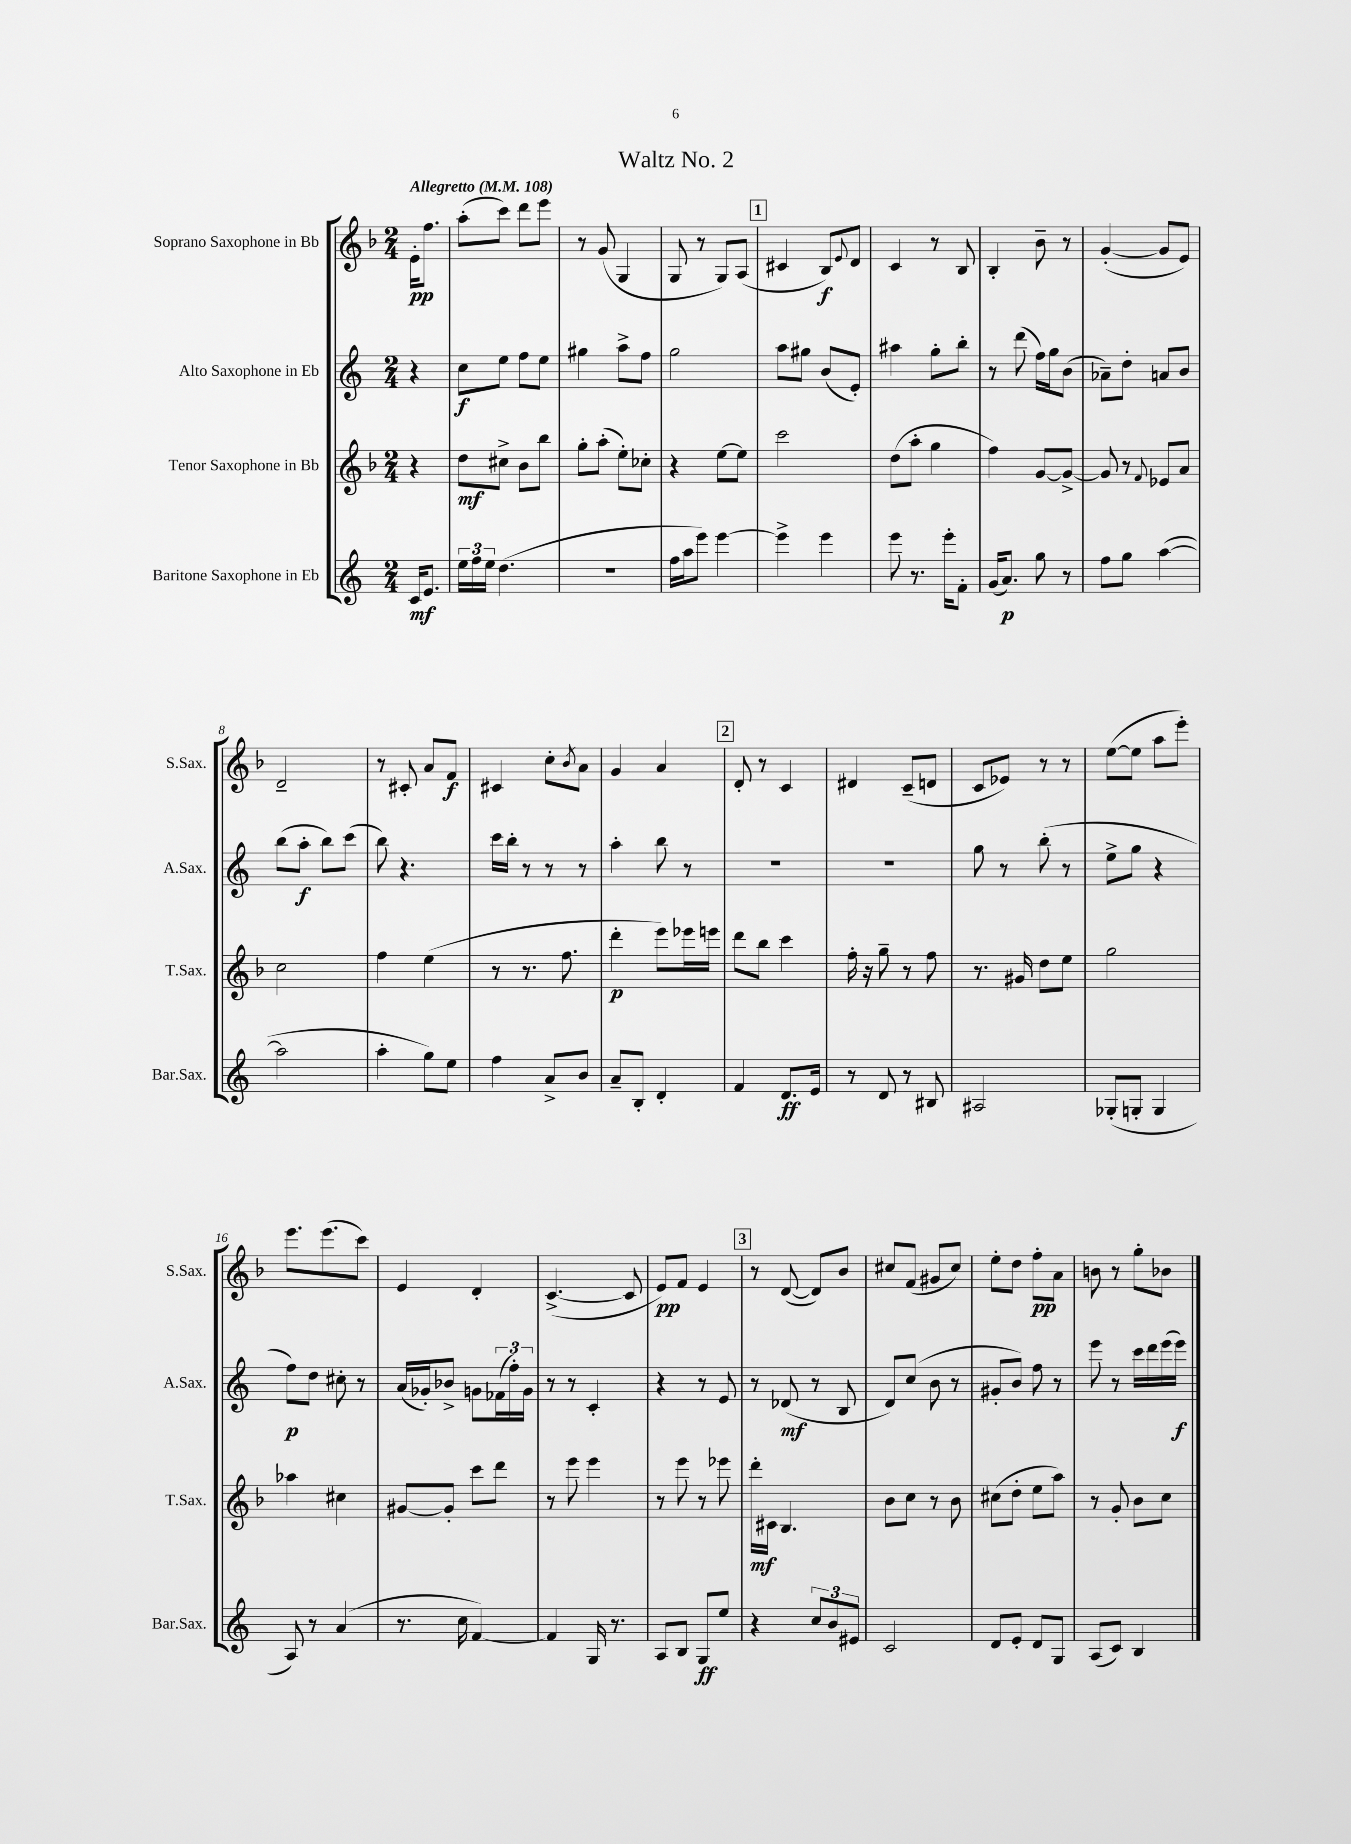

**kern	**kern	**kern	**kern
*staff4	*staff3	*staff2	*staff1
*clefG2	*clefG2	*clefG2	*clefG2
*k[]	*k[b-]	*k[]	*k[b-]
*M2/4	*M2/4	*M2/4	*M2/4
*MM108	*MM108	*MM108	*MM108
16c	4r	4r	16e'
8.e	.	.	8.ff
=	=	=	=
24ee	8dd	8cc	(8aa'
24ff	.	.	.
24ee	.	.	.
(4.dd	8cc#^	8ee	8ccc)
.	8b-	8ff	8ddd
.	8bb-	8ee	8eee
=	=	=	=
2r	8gg'	4gg#	8r
.	(8aa'	.	(8g
.	8ee')	8aa^	4G
.	8cc-'	8ff	.
=	=	=	=
16ff	4r	2gg	8G
16aa	.	.	.
8eee)	.	.	8r
[4eee	[8ee	.	8G)
.	8ee]	.	(8A
=	=	=	=
4eee^]	2ccc	8aa	4c#
.	.	8gg#	.
4eee	.	(8b	8B-)
.	.	.	8qqe
.	.	8e')	8d
=	=	=	=
8eee	(8dd	4aa#	4c
8.r	8aa'	.	.
.	4gg	8gg'	8r
16eee'	.	.	.
8f'	.	8bb'	8B-
=	=	=	=
(16g	4ff)	8r	4B-'
8.a)	.	.	.
.	.	(8ddd	.
8gg	[8g	16ff)	8b-~
.	.	16gg	.
8r	8g^_	(8b	8r
=	=	=	=
8ff	8g]	8a-~)	([4g'
8gg	8r	8dd'	.
.	8qqf	.	.
([4aa	8e-	8a	8g]
.	8a	8b	8e)
=	=	=	=
2aa]	2cc	(8bb	2d~
.	.	8aa'	.
.	.	8bb)	.
.	.	(8ccc	.
=	=	=	=
4aa'	4ff	8bb)	8r
.	.	4.r	8c#'
8gg)	(4ee	.	8a
8ee	.	.	8f
=	=	=	=
4ff	8r	16ccc	4c#
.	.	16bb'	.
.	8.r	8r	.
8a^	.	8r	8cc'
.	8.ff	.	.
.	.	.	8qb-
8b	.	8r	8a
=	=	=	=
8a~	4ddd'	4aa'	4g
8B'	.	.	.
4d'	8eee)	8bb	4a
.	16eee-	8r	.
.	16eee	.	.
=	=	=	=
4f	8ddd	2r	8d'
.	8bb-	.	8r
8.d	4ccc	.	4c
16e	.	.	.
=	=	=	=
8r	16ff'	2r	4d#
.	16r	.	.
8d	8gg~	.	.
8r	8r	.	(8c~
8B#	8ff	.	8d
=	=	=	=
2A#	8.r	8gg	8c
.	.	8r	8e-)
.	16g#	.	.
.	8dd	(8bb'	8r
.	8ee	8r	8r
=	=	=	=
(8G-'	2gg	8ee^	([8ee
8G'	.	8gg	8ee]
4G	.	4r	8aa
.	.	.	8eee')
=	=	=	=
8A)	4aa-	8ff)	8.eee
8r	.	8dd	.
.	.	.	(8.eee
(4a	4cc#	8cc#'	.
.	.	8r	8ccc)
=	=	=	=
8.r	[8g#	(16a	4e
.	.	16g-')	.
.	8g#']	8b-^	.
16cc	.	.	.
[4f)	8ccc	8g	4d'
.	8ddd	(24f-	.
.	.	24ff')	.
.	.	24g	.
=	=	=	=
4f]	8r	8r	([4.c^
.	8eee	8r	.
16G	4eee	4c'	.
8.r	.	.	.
.	.	.	8c]
=	=	=	=
8A	8r	4r	8e)
8B	8eee	.	8f
8G	8r	8r	4e
8ee	8eee-	8e	.
=	=	=	=
4r	16ddd'	8r	8r
.	16c#	.	.
.	4.B-	(8d-	([8d
12cc	.	8r	8d])
12b	.	.	.
.	.	8B	8b-
12e#	.	.	.
=	=	=	=
2c	8b-	8d)	8cc#
.	8cc	(8cc	(8f
.	8r	8b	8g#
.	8b-	8r	8cc#)
=	=	=	=
8d	(8cc#	8g#'	8ee'
8e'	8dd'	8b)	8dd
8d	8ee	8ff	8ff'
8G	8aa)	8r	8a
=	=	=	=
(8A	8r	8eee	8b
8c)	8g'	8r	8r
4B	8b-	16ccc	8gg'
.	.	16ddd	.
.	8cc	(16eee	8b-
.	.	16eee)	.
==	==	==	==
*-	*-	*-	*-
